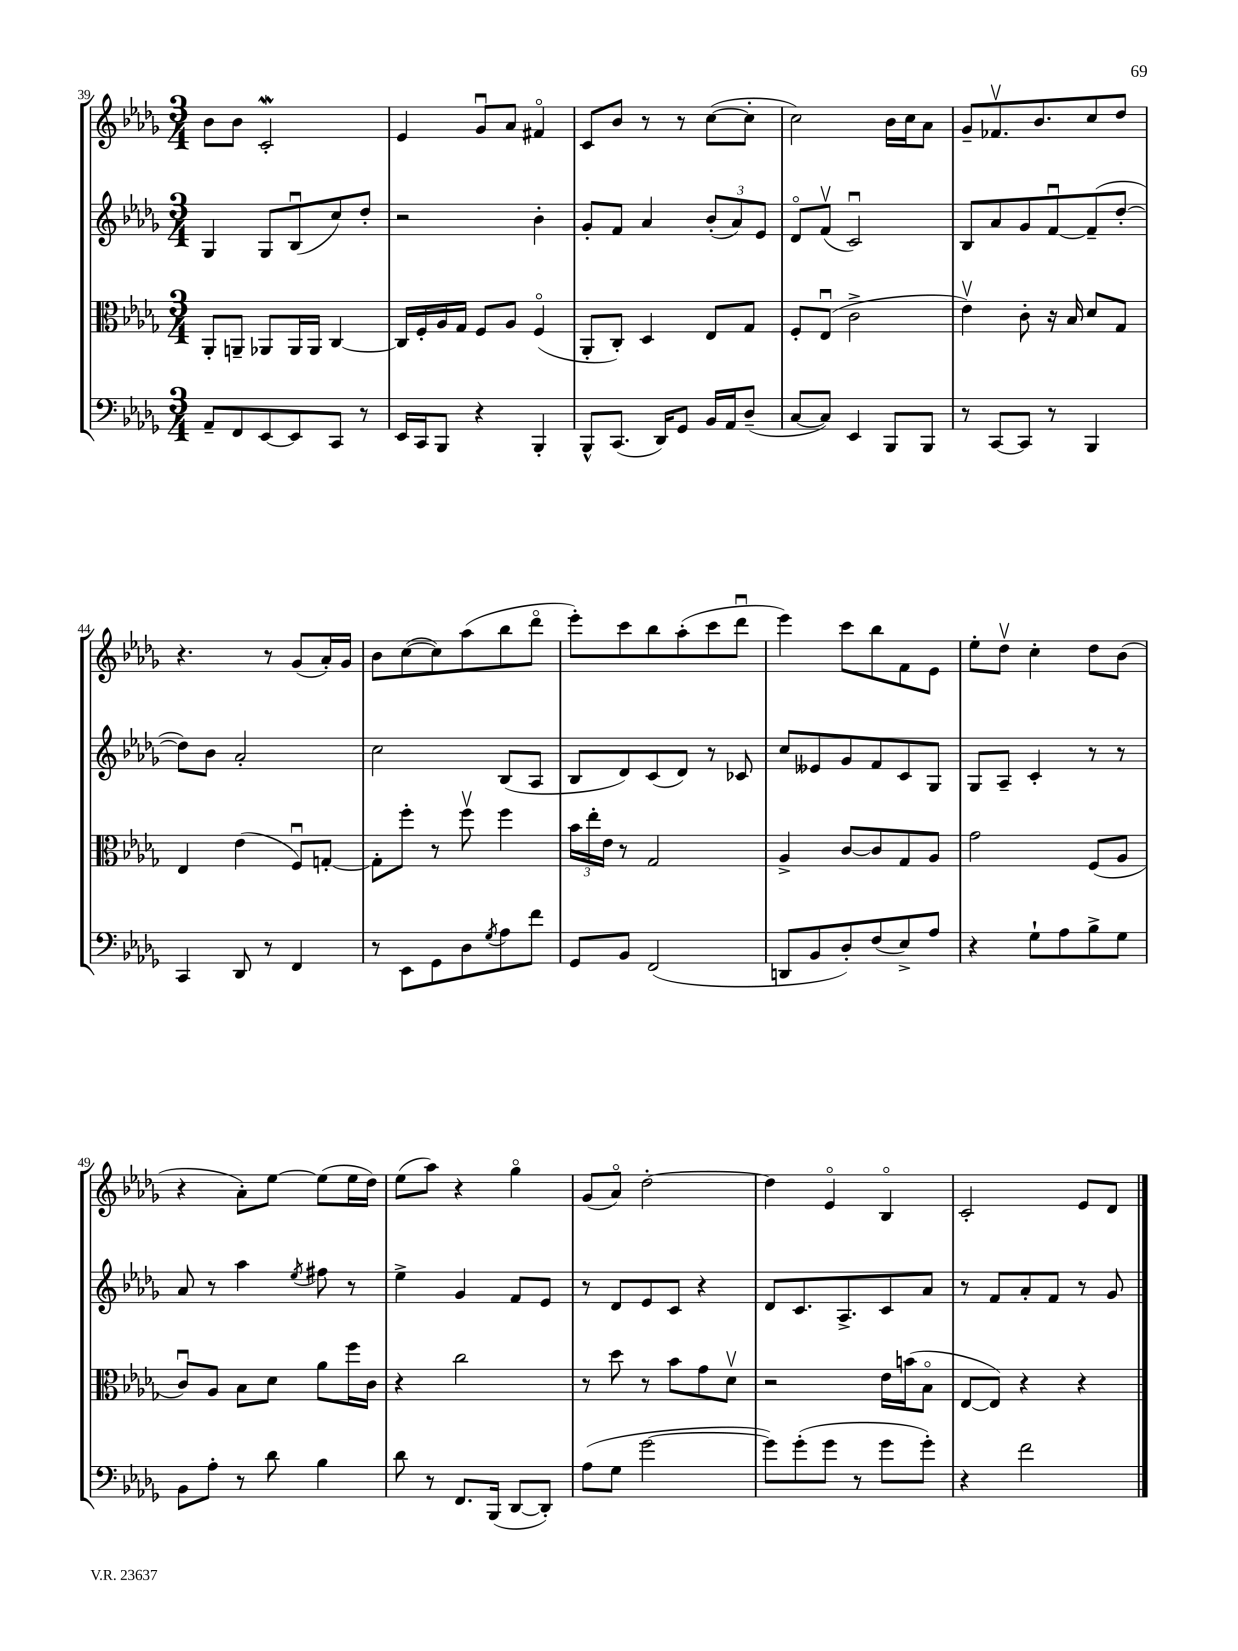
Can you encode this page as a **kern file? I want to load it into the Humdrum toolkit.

**kern	**kern	**kern	**kern
*staff4	*staff3	*staff2	*staff1
*clefF4	*clefC3	*clefG2	*clefG2
*k[b-e-a-d-g-]	*k[b-e-a-d-g-]	*k[b-e-a-d-g-]	*k[b-e-a-d-g-]
*M3/4	*M3/4	*M3/4	*M3/4
8AA-~/L	8AA-'/L	4G-/	8b-\L
8FF/	8AA~/J	.	8b-\J
[8EE-/	8AA-/L	8G-/L	2c'/
8EE-/]	16AA-/L	(8B-u/	.
.	16AA-/JJ	.	.
8CC/J	[4C/	8cc/)	.
8r	.	8dd-'/J	.
=	=	=	=
16EE-/LL	16C/]LL	2r	4e-/
16CC/J	16F'/	.	.
8BBB-/J	16A-/	.	.
.	16G-/JJ	.	.
4r	8F/L	.	8g-u/L
.	8A-/J	.	8a-/J
4BBB-'/	(4Fo/	4b-'\	4f#o/
=	=	=	=
8BBB-^^/L	8AA-'/L	8g-'/L	8c/L
(8.CC/J	8C'/J)	8f/J	8b-/J
.	4D-/	4a-/	8r
16DD-/LK)	.	.	.
8GG-/J	.	.	8r
16BB-/LL	8E-/L	(12b-'/L	([8cc\L
16AA-/J	.	.	.
.	.	12a-/)	.
(8D-~/J	8G-/J	.	8cc'\]J
.	.	12e-/J	.
=	=	=	=
[8C/L	8F'/L	8d-o/L	2cc\)
8C/]J)	(8E-u/J	(8fv/J	.
4EE-/	2c^\	2cu/)	.
8BBB-/L	.	.	16b-\LL
.	.	.	16cc\J
8BBB-/J	.	.	8a-\J
=	=	=	=
8r	4e-v\)	8B-/L	8g-~/L
[8CC/L	.	8a-/	8.f-v/
8CC/]J	8c'\	8g-/	.
.	.	.	8.b-/
8r	16r	[8fu/	.
.	16B-/	.	.
4BBB-/	8d-/L	(8f~/]	8cc/
.	8G-/J	[8dd-'/J	8dd-/J
=	=	=	=
4CC/	4E-/	8dd-\]L)	4.r
.	.	8b-\J	.
8DD-/	(4e-\	2a-'/	.
8r	.	.	8r
4FF/	8Fu/L)	.	(8g-/L
.	[8G'/J	.	16a-'/L)
.	.	.	16g-/JJ
=	=	=	=
8r	8G'\]L	2cc\	8b-\L
8EE-\L	8ff'\J	.	([8cc\
8GG-\	8r	.	8cc\])
8D-\	8ffv\	.	(8aa-\
8qG-/	.	.	.
8A-\	4ff\	(8B-/L	8bb-\
8f\J	.	8A-/J	8ddd-o\J
=	=	=	=
8GG-/L	24b-\LL	8B-/L	8eee-'\L)
.	24ee-'\	.	.
.	24e-\JJ	.	.
8BB-/J	8r	8d-/)	8ccc\
(2FF/	2G-/	(8c/	8bb-\
.	.	8d-/J)	(8aa-'\
.	.	8r	8ccc\
.	.	8c-/	8ddd-u\J
=	=	=	=
8DD/L	4A-^/	8cc/L	4eee-\)
8BB-/	.	8e--/	.
8D-'/)	[8c/L	8g-/	8ccc\L
(8F/	8c/]	8f/	8bb-\
8E-^/)	8G-/	8c/	8f\
8A-/J	8A-/J	8G-/J	8e-\J
=	=	=	=
4r	2g-\	8G-/L	8ee-'\L
.	.	8A-~/J	8dd-v\J
8G-`\L	.	4c'/	4cc'\
8A-\	.	.	.
8B-^\	(8F/L	8r	8dd-\L
8G-\J	8A-/J	8r	(8b-\J
=	=	=	=
8BB-\L	8cu/L)	8a-/	4r
8A-'\J	8A-/J	8r	.
8r	8B-\L	4aa-\	8a-'\L)
8d-\	8d-\J	.	[8ee-\J
.	.	8qee-/	.
4B-\	8a-\L	8ff#\	(8ee-\]L
.	16ff\L	8r	16ee-\L
.	16c\JJ	.	16dd-\JJ)
=	=	=	=
8d-\	4r	4ee-^\	(8ee-\L
8r	.	.	8aa-\J)
8.FF/L	2cc\	4g-/	4r
(16BBB-/Jk	.	.	.
[8DD-/L	.	8f/L	4gg-o\
8DD-'/]J)	.	8e-/J	.
=	=	=	=
(8A-\L	8r	8r	(8g-/L
8G-\J	8dd-\	8d-/L	8a-o/J)
[2g-\	8r	8e-/	[2dd-'\
.	8b-\L	8c/J	.
.	8g-\	4r	.
.	8d-v\J	.	.
=	=	=	=
8g-\]L)	2r	8d-/L	4dd-\]
(8g-'\	.	8.c/	.
8g-\J	.	.	4e-o/
.	.	8.A-^/	.
8r	.	.	.
8g-\L	16e-\LL	8c/	4B-o/
.	(16b\J	.	.
8g-'\J)	8B-o\J	8a-/J	.
=	=	=	=
4r	[8E-/L	8r	2c'/
.	8E-/]J)	8f/L	.
2f\	4r	8a-'/	.
.	.	8f/J	.
.	4r	8r	8e-/L
.	.	8g-/	8d-/J
==	==	==	==
*-	*-	*-	*-
